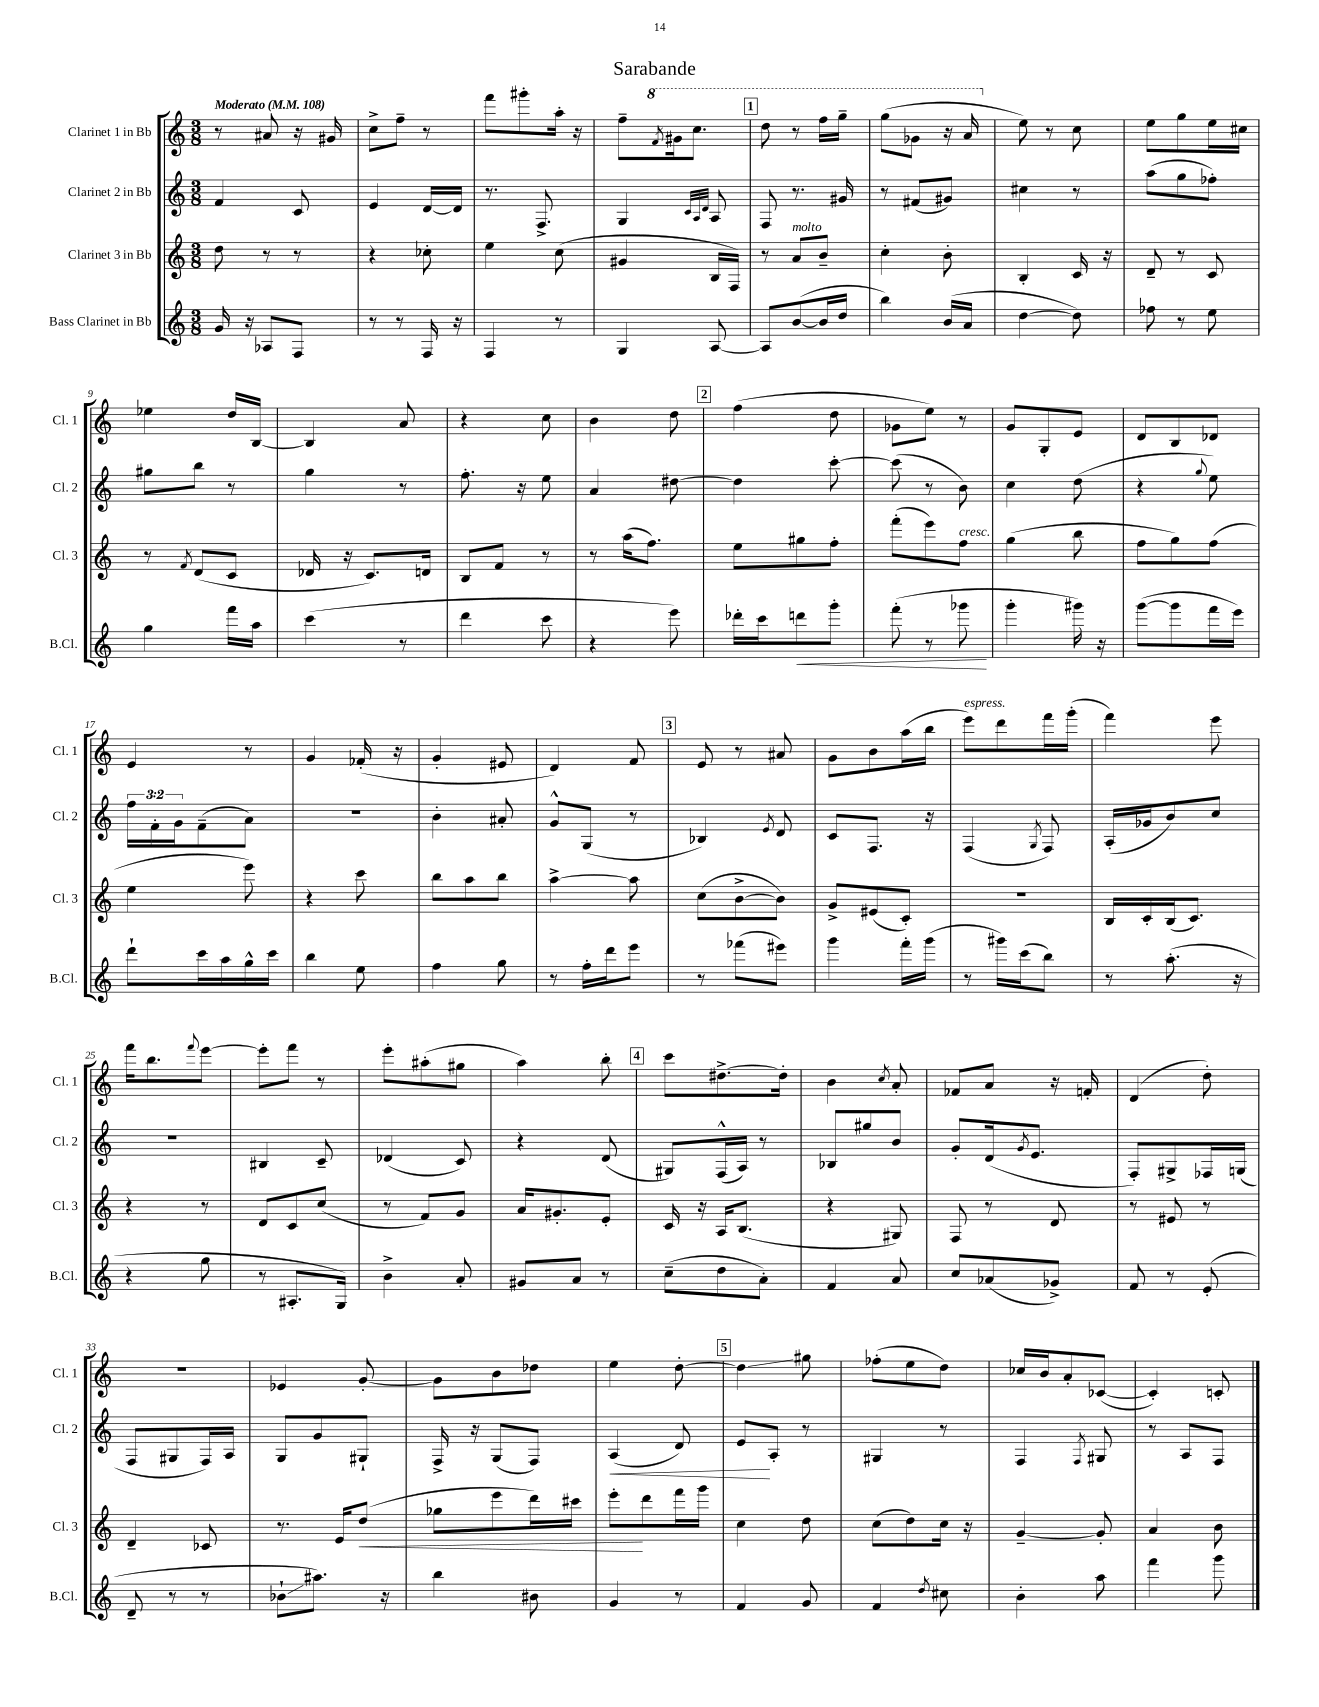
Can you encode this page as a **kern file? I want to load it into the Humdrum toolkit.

**kern	**kern	**kern	**kern
*staff4	*staff3	*staff2	*staff1
*clefG2	*clefG2	*clefG2	*clefG2
*k[]	*k[]	*k[]	*k[]
*M3/8	*M3/8	*M3/8	*M3/8
*MM108	*MM108	*MM108	*MM108
16g	8dd	4f	8r
16r	.	.	.
8A-	8r	.	8a#
8F	8r	8c	16r
.	.	.	16g#
=	=	=	=
8r	4r	4e	8cc^
8r	.	.	8ff~
16F	8cc-'	[16d	8r
16r	.	16d]	.
=	=	=	=
4F	4ee	8.r	8fff
.	.	.	8ggg#'
.	.	8.F^	.
8r	(8cc	.	16aa'
.	.	.	16r
=	=	=	=
4G	4g#	4G	8ff~
.	.	.	8qff
.	.	.	16gg#
.	.	.	8.ccc
.	.	32qqc	.
.	.	32qqA	.
.	.	32qqd	.
[8A	16B	8A	.
.	16F)	.	.
=	=	=	=
8A]	8r	8F	8ddd
([8b	8a	8.r	8r
16b]	8b~	.	16fff
16dd	.	16g#	16ggg~
=	=	=	=
4bb)	4cc'	8r	(8ggg
.	.	(8f#	8gg-
(16b	8b'	8g#)	16r
16a	.	.	16aa
=	=	=	=
[4dd	4B'	4cc#	8ee)
.	.	.	8r
8dd])	16c	8r	8cc
.	16r	.	.
=	=	=	=
8ff-	8d~	(8aa	8ee
8r	8r	8gg	8gg
8ee	8c	8ff-')	16ee
.	.	.	16cc#
=	=	=	=
4gg	8r	8gg#	4ee-
.	8qf	.	.
.	(8d	8bb	.
16fff	8c	8r	16dd
16aa	.	.	[16B
=	=	=	=
(4ccc	16d-	4gg	4B]
.	16r	.	.
.	8.c)	.	.
8r	.	8r	8a
.	16d	.	.
=	=	=	=
4ddd	8B	8.ff'	4r
.	8f	.	.
.	.	16r	.
8ccc	8r	8ee	8cc
=	=	=	=
4r	8r	4a	4b
.	(16aa	.	.
.	8.ff)	.	.
8eee)	.	[8dd#	8dd
=	=	=	=
16ddd-'	8ee	4dd#]	(4ff
16ccc	.	.	.
8ddd	8gg#	.	.
8ggg'	8ff'	[8ccc'	8dd
=	=	=	=
(8fff'	(8fff'	(8ccc]	8g-
8r	8eee)	8r	8ee)
8ggg-	8ff	8b)	8r
=	=	=	=
4ggg'	(4gg	4cc	8g
.	.	.	8G'
16ggg#)	8bb	(8dd	8e
16r	.	.	.
=	=	=	=
([8ggg	8ff	4r	8d
8ggg]	8gg)	.	8B
.	.	8qqgg	.
16fff	(8ff	8ee)	8d-
16eee)	.	.	.
=	=	=	=
8ddd`	4ee	24ff	4e
.	.	24f'	.
.	.	24g	.
16ccc	.	(8f~	.
16aa	.	.	.
16gg^^	8eee)	8a)	8r
16ccc	.	.	.
=	=	=	=
4bb	4r	4.r	4g
8ee	8ccc	.	(16f-'
.	.	.	16r
=	=	=	=
4ff	8bb	4b'	4g'
.	8aa	.	.
8gg	8bb	8a#'	8e#
=	=	=	=
8r	[4aa^	8g^^	4d)
16ff'	.	(8G	.
16ddd	.	.	.
8eee	8aa]	8r	8f
=	=	=	=
8r	(8cc	4B-)	8e
(8fff-	[8b^	.	8r
.	.	8qe	.
8eee#)	8b])	8d	8a#
=	=	=	=
4ggg	8g^	8c	8g
.	(8e#	8.F	8b
16fff'	8c')	.	(16aa
(16ggg	.	16r	16bb
=	=	=	=
8r	4.r	(4F	8eee)
16ggg#)	.	.	8ddd
(16ccc	.	.	.
.	.	8qG	.
8bb)	.	8F)	16fff
.	.	.	(16ggg'
=	=	=	=
8r	16B	(16A'	4fff)
.	16c'	16g-	.
(8.aa'	(16B	8b)	.
.	8.c)	.	.
.	.	8cc	8eee
16r	.	.	.
=	=	=	=
4r	4r	4.r	16fff
.	.	.	8.bb
.	.	.	8qqfff
8gg	8r	.	[8eee
=	=	=	=
8r	8d	4B#	8eee']
8.A#'	8c	.	8fff
.	(8cc	8c~	8r
16G)	.	.	.
=	=	=	=
4b^	8r	(4d-	8eee'
.	8f)	.	(8aa#'
8a'	8g	8c)	8gg#
=	=	=	=
8g#	16a	4r	4aa)
.	8.g#'	.	.
8a	.	.	.
8r	8e'	(8d	8bb'
=	=	=	=
(8cc~	16c	8G#)	8ccc
.	16r	.	.
8dd	16A	(16F^^	[8.dd#^
.	(8.B	16A)	.
8a')	.	8r	.
.	.	.	16dd#']
=	=	=	=
4f	4r	8B-	4b
.	.	8gg#	.
.	.	.	8qcc
8a	8G#)	8b	8a'
=	=	=	=
8cc	8F	8g'	8f-
(8a-	8r	(16d	8a
.	.	8qg	.
.	.	8.e	.
8g-^)	8d	.	16r
.	.	.	16f'
=	=	=	=
8f	8r	8F')	(4d
8r	8e#	8G#^	.
(8e'	8r	16F-	8dd')
.	.	(16G	.
=	=	=	=
8d~	4d~	8F	4.r
8r	.	8G#	.
8r	8c-	16F)	.
.	.	16A	.
=	=	=	=
8b-`	8.r	8G	4e-
8.aa#)	.	8g	.
.	16e	.	.
.	(8dd	8G#`	[8g'
16r	.	.	.
=	=	=	=
4bb	8gg-	16F^	8g]
.	.	16r	.
.	8eee	(8G	8b
8b#	16ddd)	8F)	8dd-
.	16ccc#	.	.
=	=	=	=
4g	8eee'	(4A	4ee
.	8ddd	.	.
8r	16fff	8d)	[8dd'
.	16ggg	.	.
=	=	=	=
4f	4cc	8e	4dd]
.	.	8A'	.
8g	8dd	8r	8gg#
=	=	=	=
4f	(8cc	4G#	(8ff-'
.	8dd)	.	8ee
8qdd	.	.	.
8cc#	16cc	8r	8dd)
.	16r	.	.
=	=	=	=
4b'	[4g~	4F	16cc-
.	.	.	16b
.	.	.	8a'
.	.	8qF	.
8aa	8g']	8G#	([8c-
=	=	=	=
4fff	4a	8r	4c-'])
.	.	8A	.
8ggg	8b	8F	8c'
==	==	==	==
*-	*-	*-	*-
